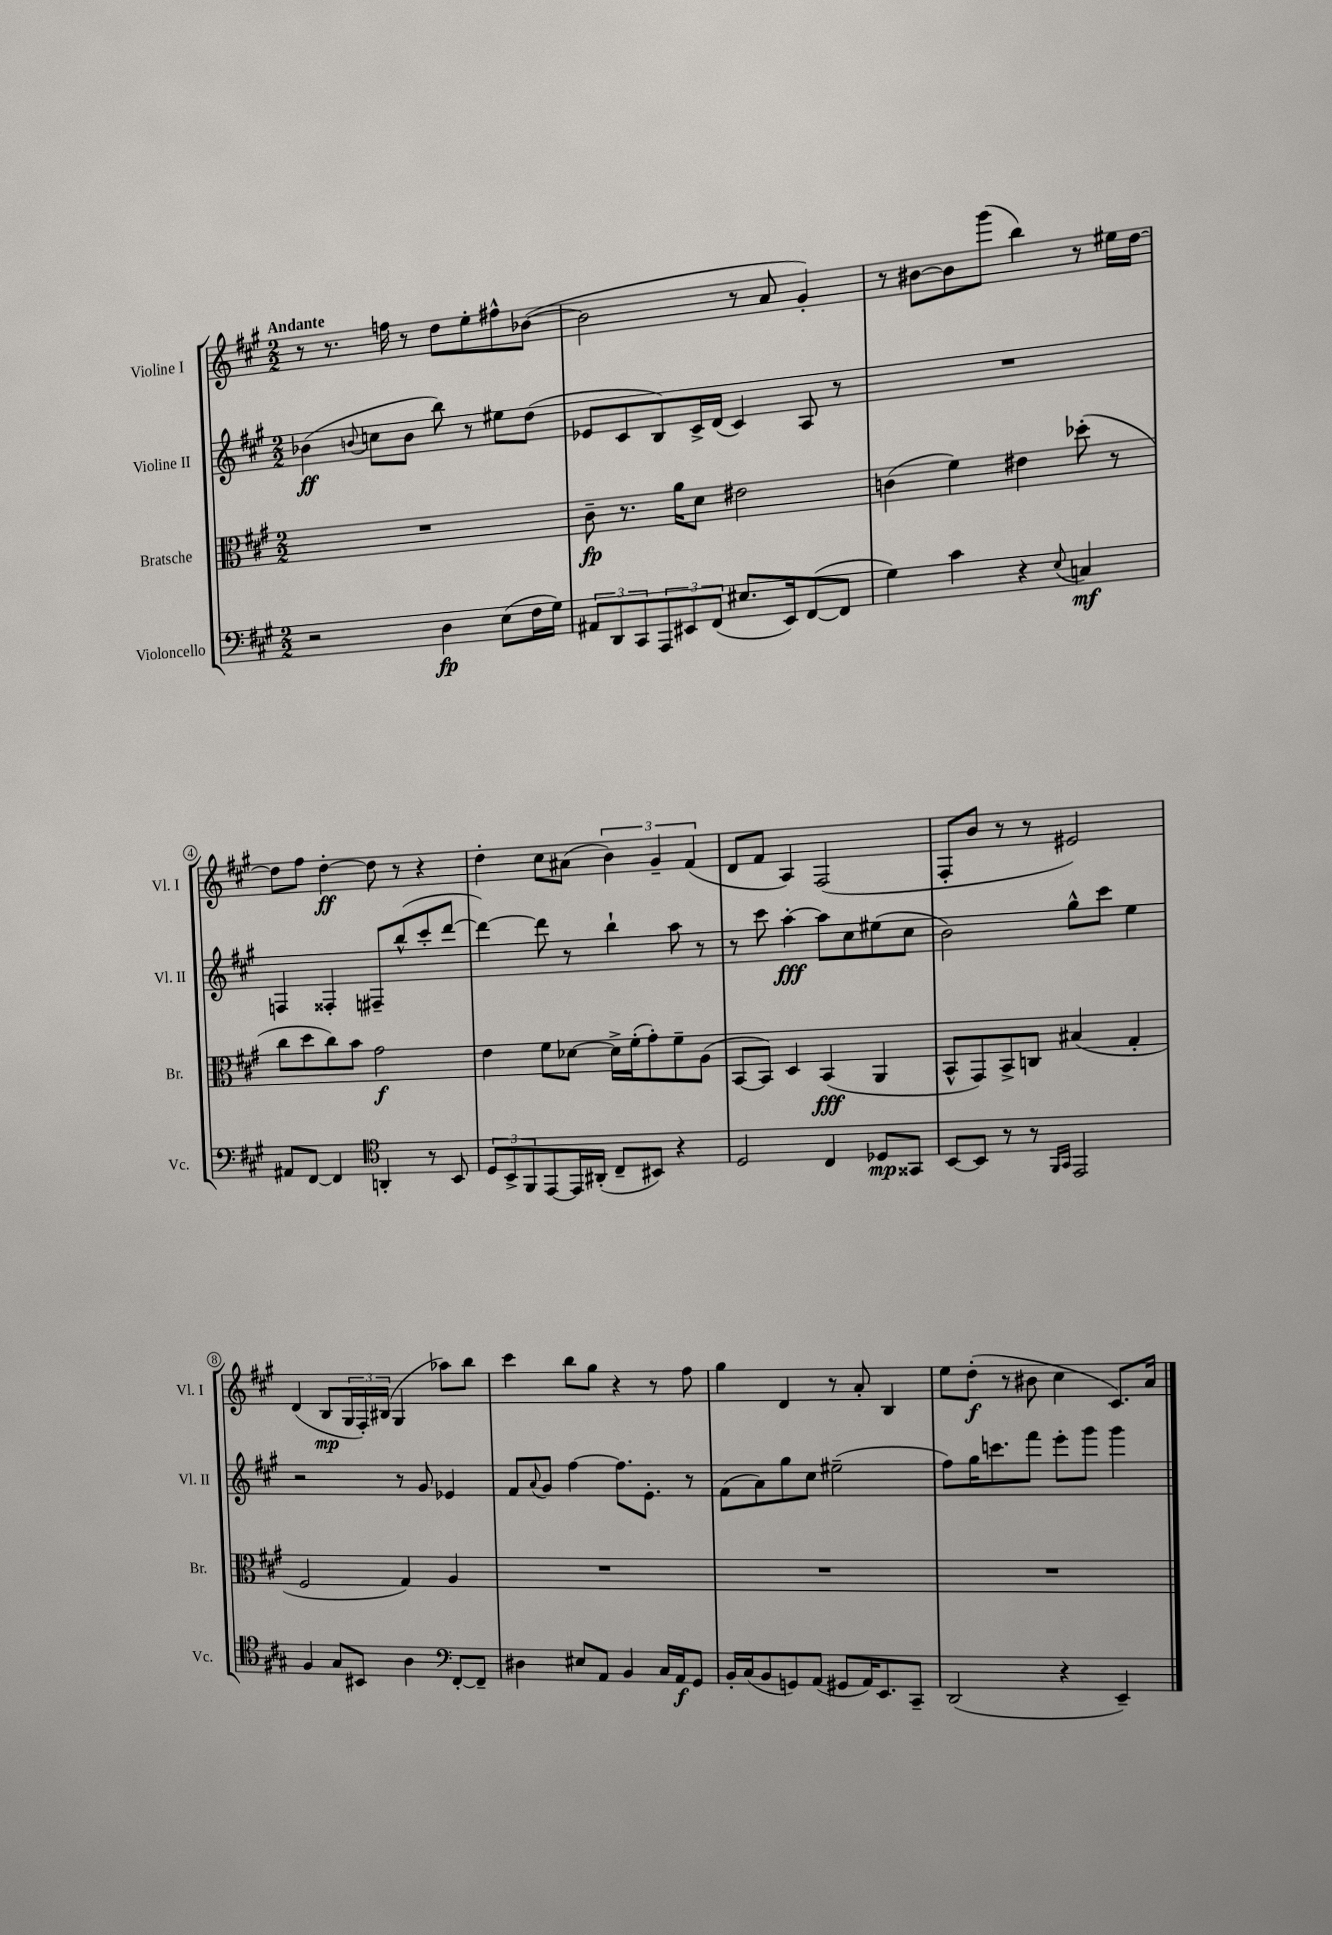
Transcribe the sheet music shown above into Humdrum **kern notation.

**kern	**dynam	**kern	**dynam	**kern	**dynam	**kern	**dynam
*part4	*part4	*part3	*part3	*part2	*part2	*part1	*part1
*staff4	*staff4	*staff3	*staff3	*staff2	*staff2	*staff1	*staff1
*I"Violoncello	*	*I"Bratsche	*	*I"Violine II	*	*I"Violine I	*
*I'Vc.	*	*I'Br.	*	*I'Vl. II	*	*I'Vl. I	*
*clefF4	*	*clefC3	*	*clefG2	*	*clefG2	*
*k[f#c#g#]	*	*k[f#c#g#]	*	*k[f#c#g#]	*	*k[f#c#g#]	*
*M2/2	*	*M2/2	*	*M2/2	*	*M2/2	*
=1	=1	=1	=1	=1	=1	=1	=1
!	!	!	!	!	!	!LO:TX:a:B:t=Andante	!
2r	.	1r	.	(4b-X\	ff	8r	.
.	.	.	.	.	.	8.r	.
.	.	.	.	8qqbn/	.	.	.
.	.	.	.	8ccn\L	.	.	.
.	.	.	.	.	.	16ffn\	.
.	.	.	.	8b\J	.	8r	.
4D\	fp	.	.	8bb\)	.	8dd\L	.
.	.	.	.	8r	.	8ee'\	.
(8E\L	.	.	.	8ee#X\L	.	8ff#X^^\	.
16F#\L	.	.	.	(8dd\J	.	([8b-X\J	.
16G#\JJ)	.	.	.	.	.	.	.
=2	=2	=2	=2	=2	=2	=2	=2
12AA#X/L	.	8c#~\	fp	8e-X/L	.	2b-\]	.
12DD/	.	.	.	.	.	.	.
.	.	8.r	.	8c#/	.	.	.
12CC#/	.	.	.	.	.	.	.
12AAA/	.	.	.	8B/)	.	.	.
.	.	16a\KL	.	.	.	.	.
12EE#X/	.	.	.	.	.	.	.
.	.	8d\J	.	16c#^/L	.	.	.
(12FF#/J	.	.	.	.	.	.	.
.	.	.	.	(16d/JJ	.	.	.
8.E#X/L	.	2e#X\	.	4c#/)	.	8r	.
.	.	.	.	.	.	8a/	.
16EE#/k)	.	.	.	.	.	.	.
([8FF#/	.	.	.	8A/	.	4g#'/)	.
8FF#/J]	.	.	.	8r	.	.	.
=3	=3	=3	=3	=3	=3	=3	=3
4G#\)	.	(4cn\	.	1r	.	8r	.
.	.	.	.	.	.	[8b#X\L	.
4c#\	.	4f#\)	.	.	.	8b#\]	.
.	.	.	.	.	.	(8ggg#\J	.
4r	.	4e#X\	.	.	.	4bb\)	.
8qqE/	.	.	.	.	.	.	.
4Cn/	mf	(8dd-X'\	.	.	.	8r	.
.	.	8r	.	.	.	16ee#X\LL	.
.	.	.	.	.	.	[16dd\JJ	.
!!LO:LB:g=z
=4	=4	=4	=4	=4	=4	=4	=4
8AA#X/L	.	8cc#\L	.	4Fn/	.	8dd\L]	.
[8FF#/J	.	8dd\	.	.	.	8ff#\J	.
4FF#/]	.	8cc#\)	.	4F##X'/	.	[4dd'\	ff
.	.	8b\J	.	.	.	.	.
*clefC4	*	*	*	*	*	*	*
4AAn'/	.	2g#\	f	8F#X~/L	.	8dd\]	.
.	.	.	.	(8bb^^/	.	8r	.
8r	.	.	.	8ccc#'/	.	4r	.
8BB/	.	.	.	[8ddd/J	.	.	.
=5	=5	=5	=5	=5	=5	=5	=5
12D/L	.	4e\	.	4ddd\_)	.	4dd'\	.
12BB^/	.	.	.	.	.	.	.
12FF#/	.	.	.	.	.	.	.
[8EE/	.	8f#\L	.	8ddd\]	.	8cc#\L	.
16EE/L]	.	[8d-X\J	.	8r	.	(8a#X\J	.
(16AA#X'/JJ	.	.	.	.	.	.	.
8C#~/L	.	16d-^\LL]	.	4bb`\	.	6b\)	.
.	.	(16f#'\J	.	.	.	.	.
8BB#X/J)	.	8g#'\)	.	.	.	.	.
.	.	.	.	.	.	6g#~/	.
4r	.	8f#~\	.	8aa\	.	.	.
.	.	.	.	.	.	(6f#/	.
.	.	(8A\J	.	8r	.	.	.
=6	=6	=6	=6	=6	=6	=6	=6
2D/	.	[8BB/L	.	8r	.	8d/L	.
.	.	8BB/J])	.	8ccc#\	.	8f#/J	.
.	.	4D/	.	[4aa'\	fff	4A/)	.
4C#/	.	(4BB/	fff	8aa\L]	.	(2F#/	.
.	.	.	.	8cc#\	.	.	.
8D-X/L	mp	4AA/	.	(8ee#X\	.	.	.
8GG##X/J	.	.	.	8cc#\J	.	.	.
=7	=7	=7	=7	=7	=7	=7	=7
[8BB/L	.	8BB^^/L	.	2b\)	.	8F#'/L	.
8BB/J]	.	8GG#/)	.	.	.	8b/J	.
8r	.	8BB^/	.	.	.	8r	.
8r	.	8Cn/J	.	.	.	8r	.
16qqFF#/LL	.	.	.	.	.	.	.
16qqGG#/JJ	.	.	.	.	.	.	.
2EE/	.	(4B#X/	.	8gg#^^\L	.	2e#X/)	.
.	.	.	.	8ccc#\J	.	.	.
.	.	4G#'/	.	4ee\	.	.	.
!!LO:LB:g=z
=8	=8	=8	=8	=8	=8	=8	=8
4F#/	.	2F#/	.	2r	.	(4d/	.
8G#/L	.	.	.	.	.	8B/L	mp
8BB#X/J	.	.	.	.	.	24G#/L	.
.	.	.	.	.	.	24F#'/)	.
.	.	.	.	.	.	(24B#X/JJ	.
4A\	.	4G#/)	.	8r	.	4G#/	.
.	.	.	.	8g#/	.	.	.
*clefF4	*	*	*	*	*	*	*
[8FF#'/L	.	4A/	.	4e-X/	.	8aa-X\L)	.
8FF#~/J]	.	.	.	.	.	8bb\J	.
=9	=9	=9	=9	=9	=9	=9	=9
4D#X\	.	1r	.	8f#/L	.	4ccc#\	.
.	.	.	.	8qqa/	.	.	.
.	.	.	.	8g#/J	.	.	.
8E#X/L	.	.	.	[4ff#\	.	8bb\L	.
8AA/J	.	.	.	.	.	8gg#\J	.
4BB/	.	.	.	8.ff#\L]	.	4r	.
.	.	.	.	8.e'\J	.	.	.
16C#/LL	.	.	.	.	.	8r	.
16AA/J	f	.	.	.	.	.	.
8GG#/J	.	.	.	8r	.	8ff#\	.
=10	=10	=10	=10	=10	=10	=10	=10
16BB'/LL	.	1r	.	(8f#\L	.	4gg#\	.
(16C#/J	.	.	.	.	.	.	.
8BB/	.	.	.	8a\)	.	.	.
8GGn/)	.	.	.	8gg#\	.	4d/	.
(8AA/J	.	.	.	8cc#\J	.	.	.
8GG#X/L	.	.	.	(2ee#X~\	.	8r	.
16AA/K)	.	.	.	.	.	8a'/	.
8.EE/	.	.	.	.	.	.	.
.	.	.	.	.	.	4B/	.
8CC#~/J	.	.	.	.	.	.	.
=11	=11	=11	=11	=11	=11	=11	=11
(2DD/	.	1r	.	8ff#\L)	.	8ee\L	.
.	.	.	.	16gg#\K	.	(8dd'\J	f
.	.	.	.	8.cccn\	.	.	.
.	.	.	.	.	.	8r	.
.	.	.	.	8fff#\J	.	8b#X\	.
4r	.	.	.	8eee'\L	.	4cc#\	.
.	.	.	.	8ggg#\J	.	.	.
4EE~/)	.	.	.	4ggg#\	.	8.c#/L)	.
.	.	.	.	.	.	16a/Jk	.
==	==	==	==	==	==	==	==
*-	*-	*-	*-	*-	*-	*-	*-
